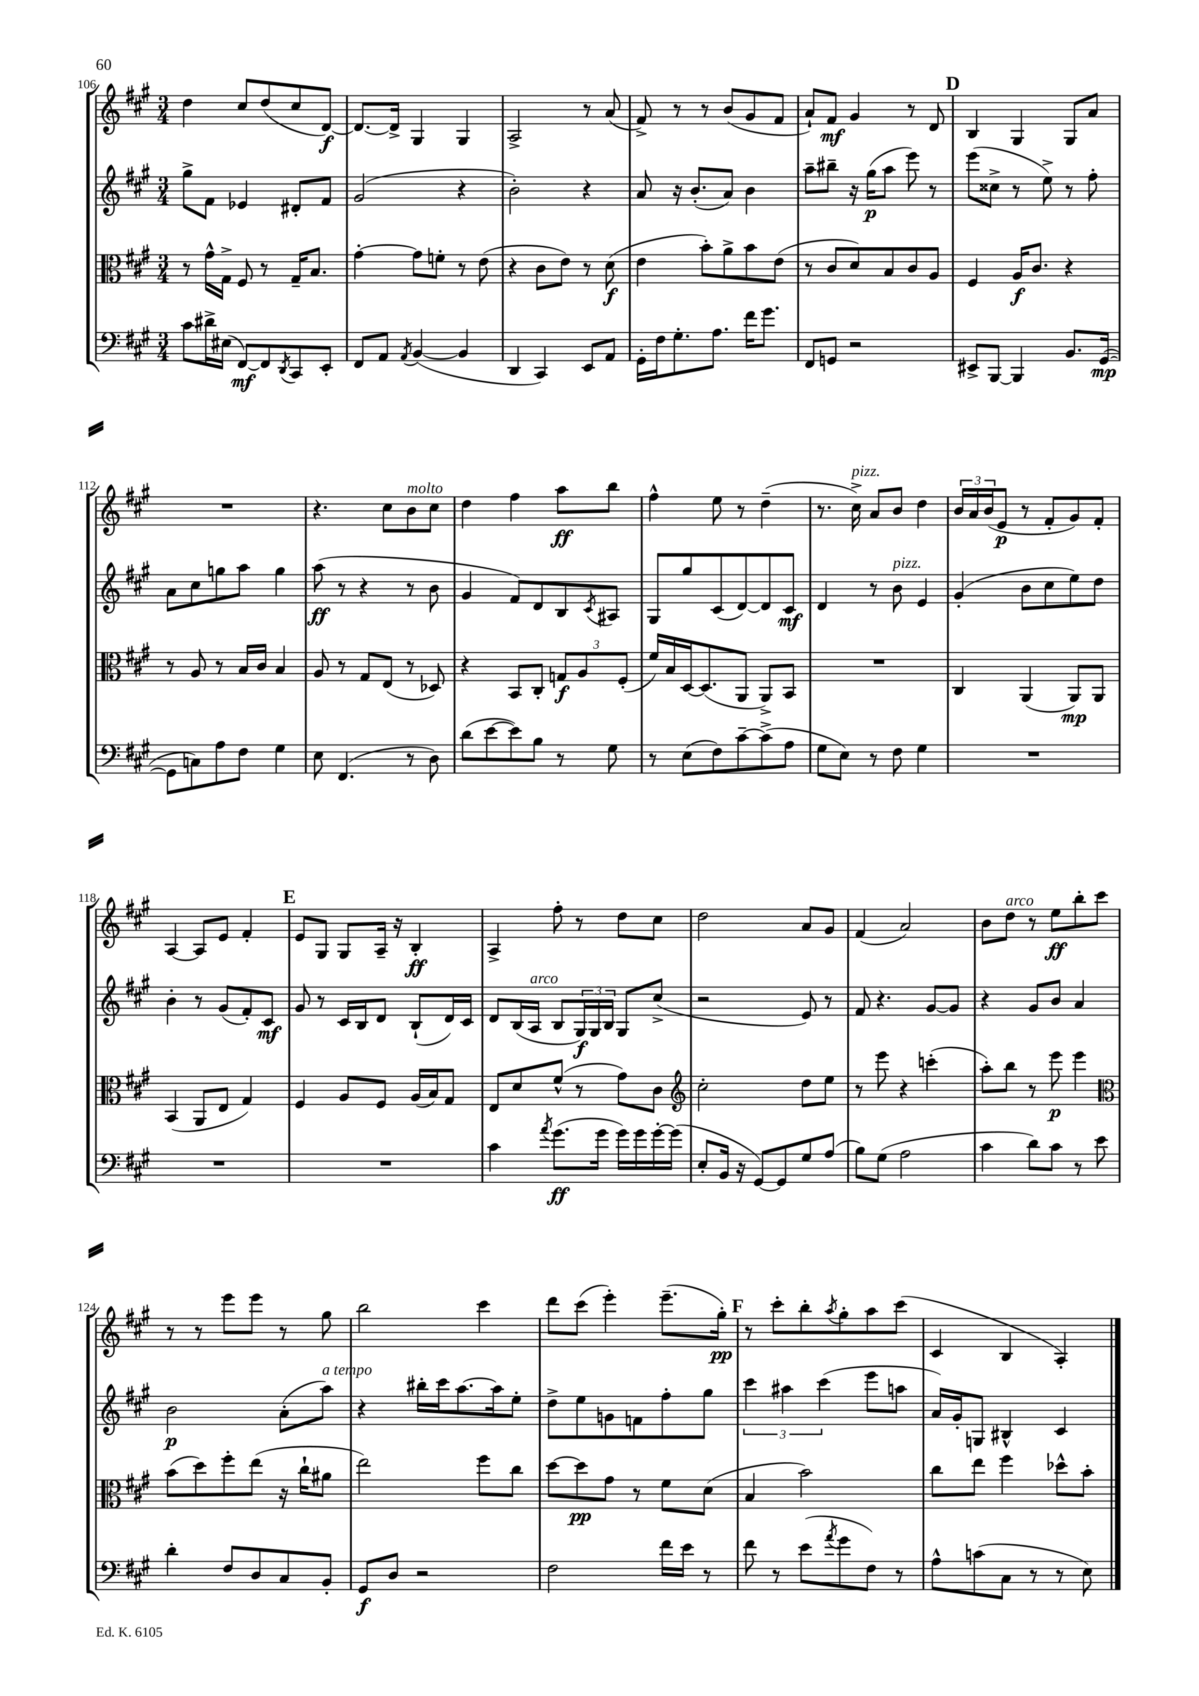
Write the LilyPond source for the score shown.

<<
\new StaffGroup <<
\new Staff = "s0" {
    \clef treble \key a \major \numericTimeSignature \time 3/4
    d''4 cis''8 d''8( cis''8 d'8~\f) |
    d'8.~ d'16-> gis4 gis4 |
    a2-> r8 a'8( |
    fis'8->) r8 r8 b'8( gis'8 fis'8 |
    a'8-!) fis'8\mf gis'4 r8 d'8 |
    \mark \markup { \bold "D" } b4 gis4 gis8 a'8 |
    R2. |
    r4. cis''8 b'8^\markup { \italic "molto" } cis''8 |
    d''4 fis''4 a''8\ff b''8 |
    fis''4-^ e''8 r8 d''4--( |
    r8. cis''16->^\markup { \italic "pizz." }) a'8 b'8 d''4 |
    \tuplet 3/2 { b'16 a'16 b'16( } e'8\p r8 fis'8-. gis'8) fis'8-. |
    a4~ a8 e'8 fis'4-. |
    \mark \markup { \bold "E" } e'8 gis8 gis8 a16-- r16 b4-.\ff |
    a4-> fis''8-. r8 d''8 cis''8 |
    d''2 a'8 gis'8 |
    fis'4( a'2) |
    b'8 d''8^\markup { \italic "arco" } r8 e''8\ff b''8-. cis'''8 |
    r8 r8 e'''8 e'''8 r8 gis''8 |
    b''2 cis'''4 |
    d'''8 cis'''8( e'''4-.) e'''8.--( gis''16-.\pp) |
    \mark \markup { \bold "F" } r8 cis'''8-. b''8-. \acciaccatura { a''8 } gis''8-. a''8 cis'''8( |
    cis'4 b4 a4-.) \bar "|." |
}
\new Staff = "s1" {
    \clef treble \key a \major \numericTimeSignature \time 3/4
    gis''8-> fis'8 ees'4 dis'8-. fis'8 |
    gis'2( r4 |
    b'2-.) r4 |
    a'8 r16 b'8.-.( a'8) b'4 |
    a''8-- bis''8-- r16 gis''16\p( a''8 e'''8) r8 |
    \mark \markup { \bold "D" } e'''8( cisis''8-> r8 e''8->) r8 fis''8-. |
    a'8 cis''8 g''8 a''8 g''4 |
    a''8\ff( r8 r4 r8 b'8 |
    gis'4 fis'8) d'8 b8 \acciaccatura { cis'8 } ais8 |
    gis8 gis''8 cis'8( d'8~) d'8 cis'8\mf |
    d'4 r8 b'8^\markup { \italic "pizz." } e'4 |
    gis'4-.( b'8 cis''8 e''8) d''8 |
    b'4-. r8 gis'8( fis'8-.) cis'8\mf |
    \mark \markup { \bold "E" } gis'8 r8 cis'16 b16 d'8 b8-!( d'16) cis'16 |
    d'8 b16( a16^\markup { \italic "arco" } b8 \tuplet 3/2 { gis16\f) gis16 b16 } gis8 cis''8->( |
    r2 e'8) r8 |
    fis'8 r4. gis'8~ gis'8 |
    r4 gis'8 b'8 a'4 |
    b'2\p a'8-.( a''8^\markup { \italic "a tempo" }) |
    r4 bis''16-. cis'''16 a''8.~ a''16 e''8-. |
    d''8-> e''8 g'8 f'8 fis''8-. gis''8 |
    \mark \markup { \bold "F" } \tuplet 3/2 { cis'''4 ais''4 cis'''4( } e'''8 a''8 |
    a'16) gis'16-. g8 bis4-^ cis'4 \bar "|." |
}
\new Staff = "s2" {
    \clef alto \key a \major \numericTimeSignature \time 3/4
    r8 gis'16-^ gis16-> fis8 r8 gis16-- b8. |
    gis'4~-. gis'8 f'8-. r8 e'8( |
    r4 cis'8 e'8) r8 d'8\f( |
    e'4 b'8-.) a'8-> b'8 e'8( |
    r8 cis'8 d'8) b8 cis'8 a8 |
    \mark \markup { \bold "D" } fis4 a16\f cis'8. r4 |
    r8 a8 r8 b16 cis'16 b4 |
    a8 r8 gis8 e8( r8 des8) |
    r4 b,8 cis8-. \tuplet 3/2 { g8\f a8 fis8-.( } |
    fis'16) b16 d16~ d8.( a,8 a,8->) b,8 |
    R2. |
    cis4 a,4( a,8\mp) a,8 |
    b,4( a,8 e8 gis4) |
    \mark \markup { \bold "E" } fis4 a8 fis8 a16( b16) gis8 |
    e8 d'8 fis'8-^( r8 gis'8) cis'8 |
    \clef treble cis''2-. d''8 e''8 |
    r8 e'''8 r4 c'''4-.( |
    a''8-.) b''8 r8 e'''8\p e'''4 |
    \clef alto b'8( d''8) fis''8-. e''8( r16 cis''16-! ais'8 |
    e''2) fis''8 cis''8 |
    d''8~ d''8\pp gis'8 r8 fis'8 d'8( |
    \mark \markup { \bold "F" } b4 b'2) |
    cis''8 e''8 fis''4 des''8-^ b'8-. \bar "|." |
}
\new Staff = "s3" {
    \clef bass \key a \major \numericTimeSignature \time 3/4
    cis'8 dis'16-> eis16( fis,8~\mf) fis,8 \acciaccatura { d,8 } cis,8 e,8-. |
    fis,8 a,8 \acciaccatura { a,8 } b,4~( b,4 |
    d,4 cis,4) e,8 a,8 |
    gis,16-. fis16 gis8.-. a8. fis'16 gis'8. |
    fis,8 g,8 r2 |
    \mark \markup { \bold "D" } eis,8-> b,,8~ b,,4 b,8. gis,16~\mp( |
    gis,8 c8) a8 fis8 gis4 |
    e8 fis,4.( r8 d8) |
    d'8( e'8~ e'8) b8 r8 gis8 |
    r8 e8( fis8) cis'8~-- cis'8->( a8 |
    gis8 e8) r8 fis8 gis4 |
    R2. |
    R2. |
    \mark \markup { \bold "E" } R2. |
    cis'4 \acciaccatura { a'8 } gis'8.\ff( gis'16 gis'16) gis'16 gis'16~-. gis'16( |
    e8-. b,16 r16 gis,8~) gis,8 gis8 a8( |
    b8) gis8( a2 |
    cis'4 d'8) cis'8 r8 e'8 |
    d'4-. fis8 d8 cis8 b,8-. |
    gis,8\f d8 r2 |
    fis2 fis'16 e'16 r8 |
    \mark \markup { \bold "F" } fis'8 r8 e'8( \acciaccatura { a'8 } gis'8 fis8) r8 |
    a8-^ c'8( cis8 r8 r8 e8) \bar "|." |
}
>>
>>
\layout { \context { \Score currentBarNumber = #106 } }
